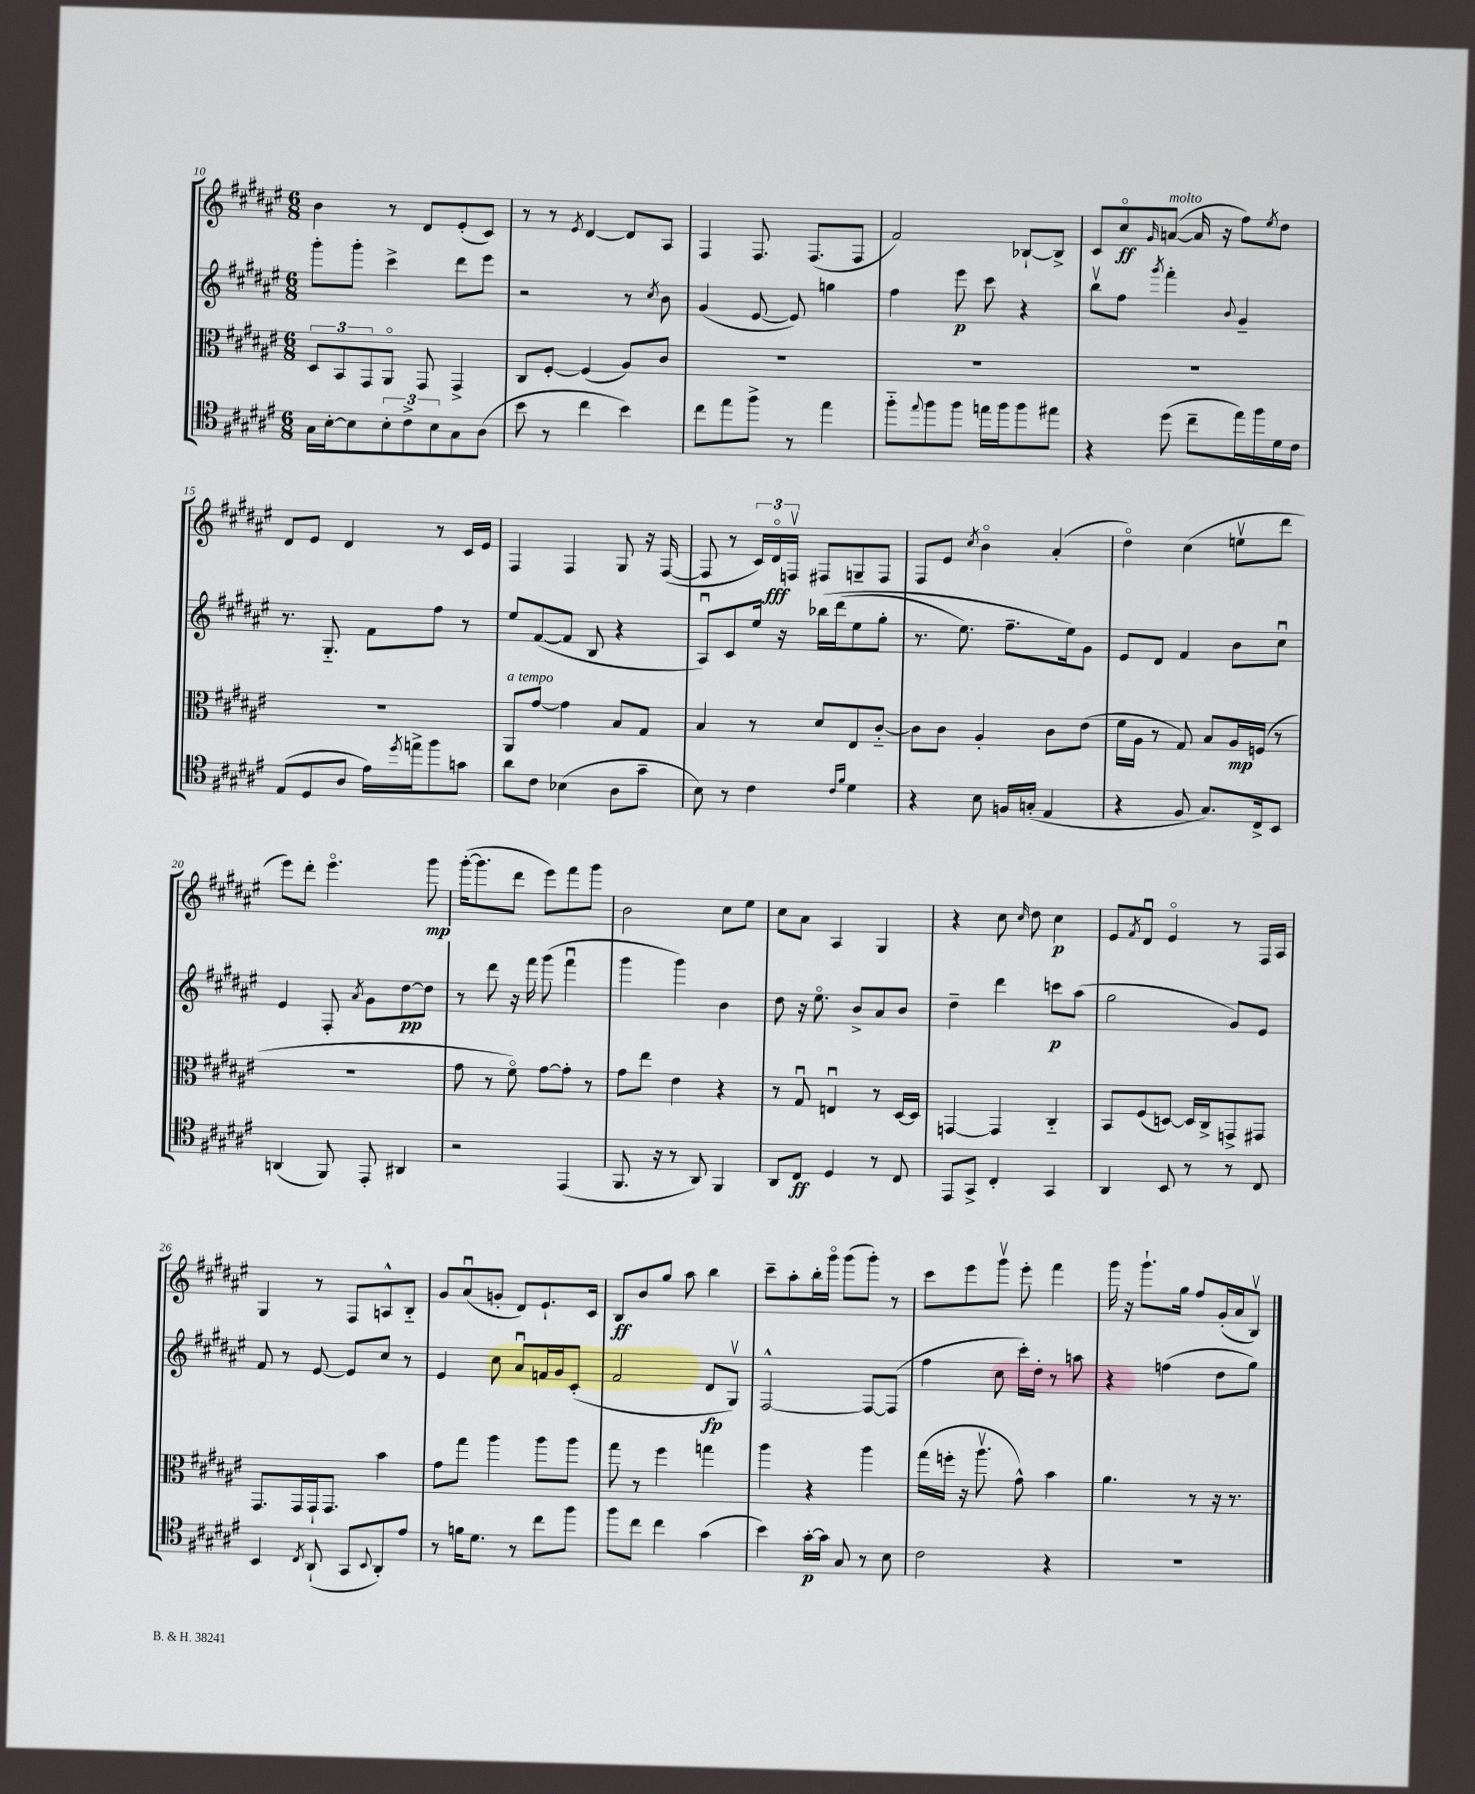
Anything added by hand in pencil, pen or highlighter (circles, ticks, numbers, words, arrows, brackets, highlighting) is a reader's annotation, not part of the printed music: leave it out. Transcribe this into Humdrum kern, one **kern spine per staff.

**kern	**kern	**kern	**kern
*staff4	*staff3	*staff2	*staff1
*clefC4	*clefC3	*clefG2	*clefG2
*k[f#c#g#d#a#e#]	*k[f#c#g#d#a#e#]	*k[f#c#g#d#a#e#]	*k[f#c#g#d#a#e#]
*M6/8	*M6/8	*M6/8	*M6/8
16G#	12D#	8ggg#'	4b
[16B'	.	.	.
.	12BB	.	.
8B]	.	8ggg#'	.
.	12GG#	.	.
12B'	8AA#o	4ccc#^	8r
12c#^	.	.	.
.	8GG#	.	8d#
12B	.	.	.
8G#	4GG#^	8ddd#	(8e#'
(8A#	.	8eee#	8c#)
=	=	=	=
8b	8C#	2r	8r
8r	[8F#'	.	8r
.	.	.	8qe#
4cc#	(4F#]	.	[4d#
4b)	8A#)	8r	8d#]
.	.	8qcc#	.
.	8c#	8b	8A#
=	=	=	=
8cc#	2.r	(4g#	4F#
8ee#	.	.	.
8ff#^	.	[8e#	8.F#
8r	.	8e#])	.
.	.	.	(8.F#
4ee#	.	4gg	.
.	.	.	8F#
=	=	=	=
8ff#'~	2.r	4ff#	2f#)
8qqee#	.	.	.
8ff#	.	.	.
8ff#	.	8eee#	.
16ee	.	8ccc#	.
16ff#	.	.	.
8ff#	.	4r	[8B-`
8ee#	.	.	8B-^]
=	=	=	=
4r	2.r	8bbv	8c#
.	.	8ff#	8cc#o
.	.	8qggg#	16qqg#
(8dd#	.	4fff#'	([8a
8cc#~	.	.	16a]
.	.	.	16r
.	.	8qqb	.
16ee#)	.	4g#~	8ff#)
16ff#	.	.	.
.	.	.	8qee#
16d#	.	.	8dd#
16c#	.	.	.
=	=	=	=
(8E#	2.r	8.r	8d#
8D#	.	.	8e#
.	.	8.G#'~	.
8A#	.	.	4d#
16e#)	.	8f#	.
8qdd#	.	.	.
16ee^	.	.	.
8ff#	.	8ff#	8r
8g	.	8r	16c#
.	.	.	16e#
=	=	=	=
8a#	8AA#	8ee#	4F#
8c#	[8g#	([8f#	.
(4B-	4g#]	8f#]	4F#
.	.	8B	.
8A#	8B	4r	8G#
8g#~	8G#	.	16r
.	.	.	([16F#
=	=	=	=
8B)	4B	8A#u)	8F#]
8r	.	8c#	8r
4c#	8r	16ee#	24c#)
.	.	.	24d#o
.	.	16r	.
.	.	.	24Fv
.	8d#	&(16bb-	8F#
.	.	(16ddd#	.
16qqc#	.	.	.
16qqf#	.	.	.
4d#	8E#	8ee#	8G~
.	[8c#'~	8gg#'	8F#
=	=	=	=
4r	8c#]	8.r	8F#
.	8c#	.	8e#
.	.	8.ee#)	.
.	.	.	8qcc#
8B	4A#'	.	4bo
16F	.	8.ff#~	.
(16G'	.	.	.
4E#	8c#	.	(4a#'
.	.	16ee#&)	.
.	(8e#	8g#	.
=	=	=	=
4r	16f#	8e#	4dd#o)
.	16A#	.	.
.	8r	8d#	.
8F#	8G#)	4f#	(4cc#
8.G#)	8B	.	.
.	16A#	8b	8eev
16C#^	(16F	.	.
8BB	8r	8cc#u	8ddd#
=	=	=	=
(4AA	2.r	4e#	8eee#)
.	.	.	8ddd#'
8FF#)	.	8F#'	4.eee#o
.	.	8qa#	.
8EE#'	.	8g#	.
4AA#	.	[8dd#	.
.	.	8dd#]	8ggg#
=	=	=	=
2r	8g#	8r	([16ggg#'
.	.	.	8.ggg#]
.	8r	8ddd#	.
.	8f#o)	16r	8ddd#
.	.	16fff#	.
.	[8g#	(8ggg#	8eee#)
(4EE#	8g#']	4fff#u	8fff#
.	8r	.	8ggg#
=	=	=	=
8.FF#	8g#	4ggg#	2b
.	8ee#	.	.
16r	.	.	.
8r	4e#	4ggg#)	.
8AA#)	.	.	.
4FF#	4r	4b	8cc#
.	.	.	8ee#
=	=	=	=
8AA#	8r	8dd#	8cc#
8C#	8G#u	16r	8a#
.	.	8.ee#o	.
4D#	4Eu	.	4A#
.	.	8b^	.
8r	8r	8a#	4G#
8C#	[16D#	8b	.
.	16D#]	.	.
=	=	=	=
8EE#	[4GG	4dd#~	4r
8GG#^	.	.	.
4C#'	4GG]	4ddd#	8cc#
.	.	.	16qqcc#
.	.	.	8dd#
4GG#	4C#'~	8ccc	4cc#
.	.	(8aa#	.
=	=	=	=
4AA#	8BB	2gg#	8e#
.	.	.	8qf#
.	(8F#	.	8d#u
8BB	[8D)	.	4e#o
8r	16D]	.	.
.	16C#^	.	.
8r	8GG^	8g#)	8r
8C#	8GG#	8e#	16F#
.	.	.	16A#
=	=	=	=
4BB	8.GG#	8f#	4G#
.	.	8r	.
.	16GG#	.	.
8qC#	.	.	.
(8AA#`	16GG#`	[8e#	8r
.	8.GG#	.	.
8GG#	.	8e#]	8F#
8qqBB	.	.	.
8AA#')	4b	8cc#	8A^^
8e#	.	8r	8B'~
=	=	=	=
8r	8g#	4e#	8g#
16f	8gg#	.	(8a#u
8.d#	.	.	.
.	4aa#	8cc#	8g'
8r	.	8a#u	8d#)
8cc#	8aa#	16f	8.e#`
.	.	16g#	.
8ff#	8aa#	(8c#'	.
.	.	.	16c#
=	=	=	=
8ff#	8gg#	2f#	8B
8cc#	8r	.	8b
4cc#	4ff#	.	8gg#
.	.	.	8aa#
(4g#	4gg	8d#	4bb
.	.	8G#v)	.
=	=	=	=
4b)	4aa#	[2F#^^	8ccc#~
.	.	.	8aa#'
[16g#'	4r	.	16bb'
16g#]	.	.	16ggg#o
8G#	.	.	(8ggg#
8r	4aa#	8F#_	8ggg#')
8B	.	(8F#]	8r
=	=	=	=
2c#	(16gg#	4ff#	8ccc#
.	16ff'	.	.
.	16r	.	8eee#
.	8.aa#v	.	.
.	.	8cc#	8ggg#v
.	8g#^^)	16ccc#')	8eee#'
.	.	16dd#'	.
4r	4b	8r	4fff#
.	.	8aa	.
=	=	=	=
2.r	4.a#	4r	16ggg#
.	.	.	16r
.	.	.	8.ggg#`
.	.	(4ff	.
.	.	.	16gg#
.	8r	.	8ff#
.	16r	8dd#	(16g#'
.	8.r	.	16a#
.	.	8gg#)	8Bv)
==	==	==	==
*-	*-	*-	*-
